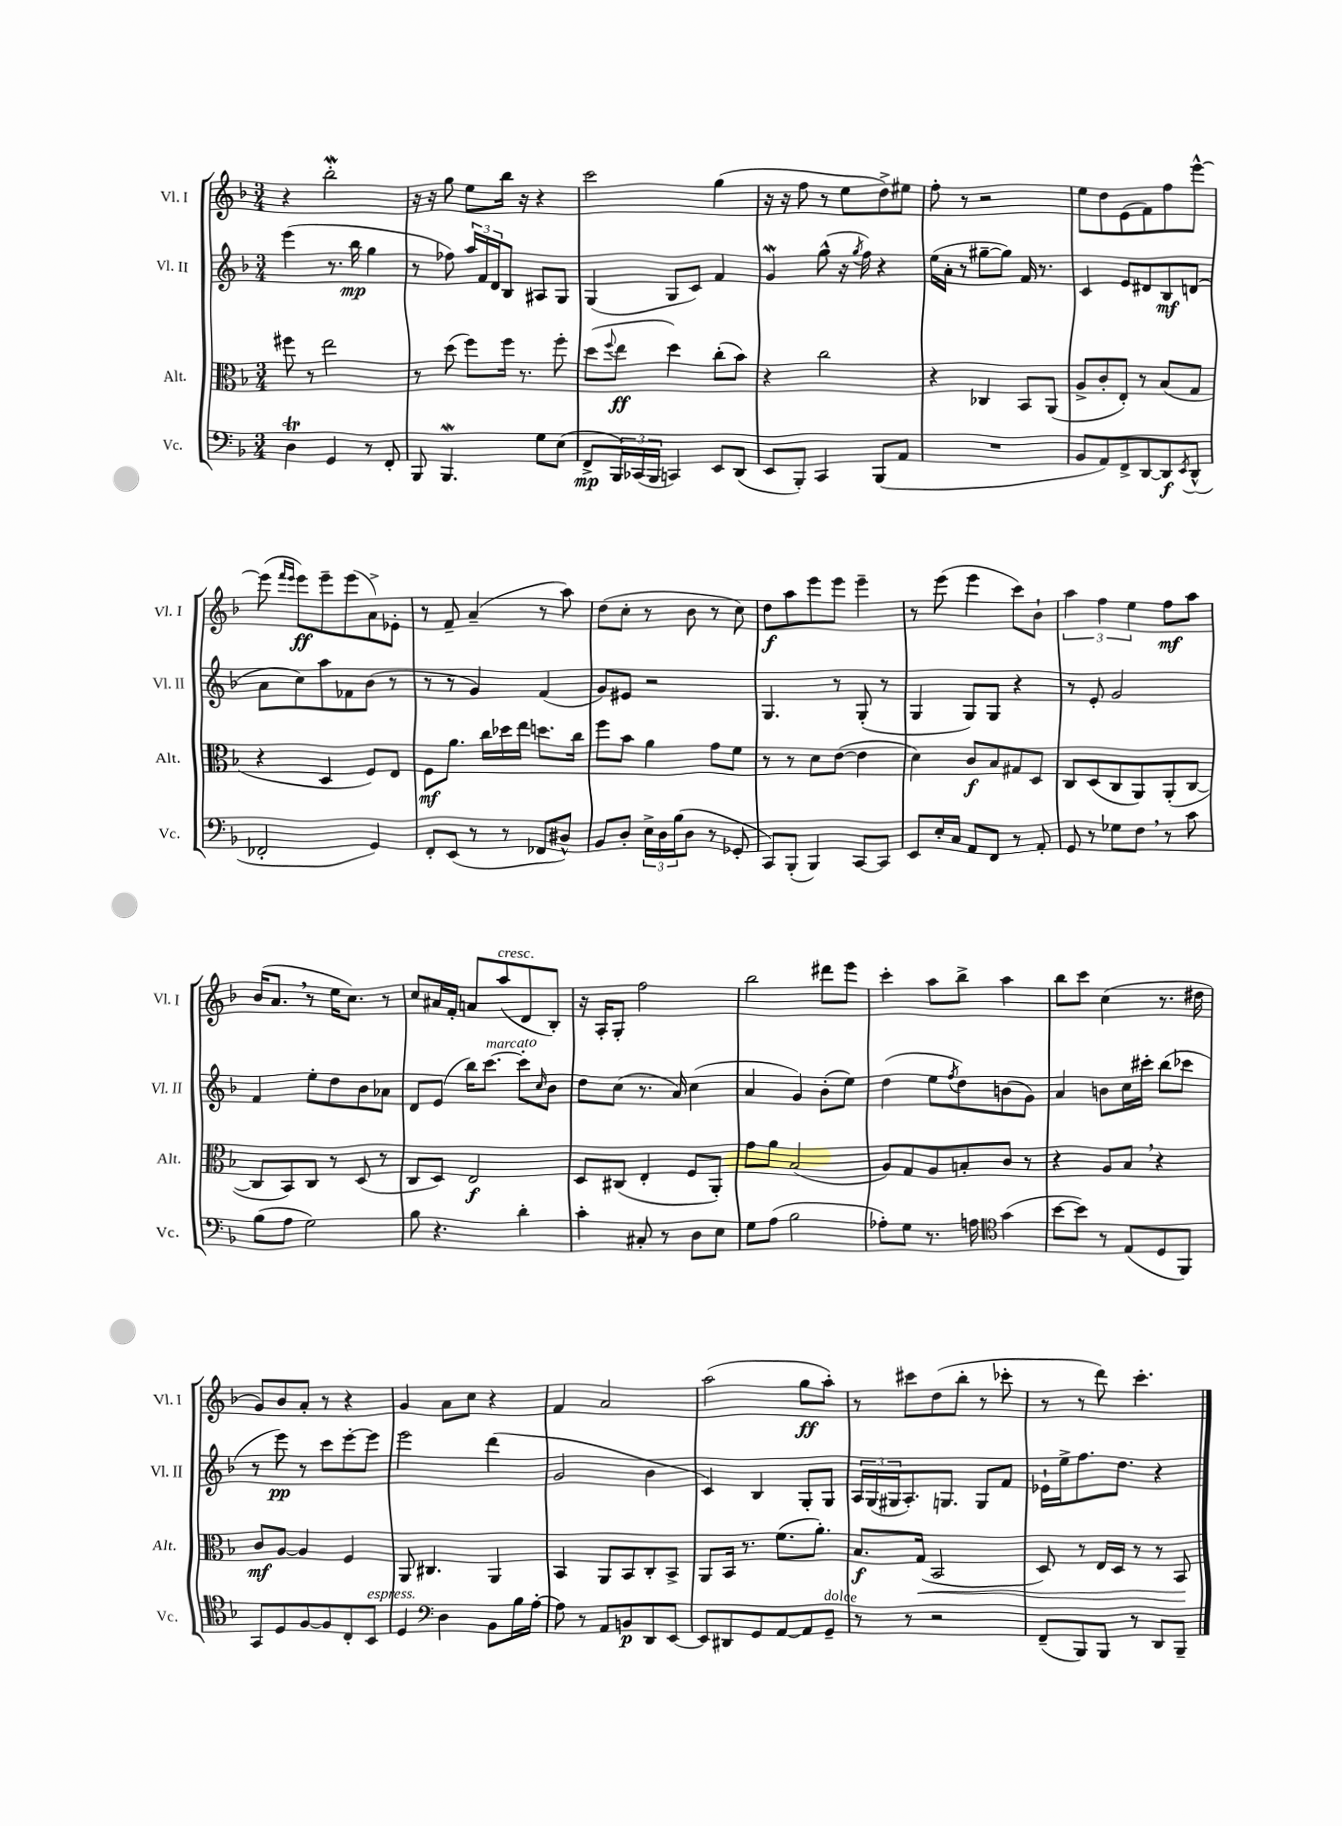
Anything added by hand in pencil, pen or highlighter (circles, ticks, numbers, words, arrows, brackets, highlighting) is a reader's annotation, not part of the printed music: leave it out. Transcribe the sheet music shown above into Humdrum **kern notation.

**kern	**kern	**kern	**kern
*staff4	*staff3	*staff2	*staff1
*clefF4	*clefC3	*clefG2	*clefG2
*k[b-]	*k[b-]	*k[b-]	*k[b-]
*M3/4	*M3/4	*M3/4	*M3/4
4D\	8ff#\	(4eee\	4r
.	8r	.	.
4GG/	2ee\	8.r	2bb-'\
.	.	16bb-\	.
8r	.	4gg\	.
8FF'/	.	.	.
=	=	=	=
8BBB-/	8r	8r	16r
.	.	.	16r
4.BBB-/	(8dd\	8ff-\)	8gg\
.	8ff\L)	24aa/LL	8ee\L
.	.	24f/	.
.	.	24d/J	.
.	16ff\Jk	8B-/J	16bb-\Jk
.	8.r	.	16r
8G\L	.	8A#/L	4r
(8E\J	8ff'\	8G/J	.
=	=	=	=
8FF^/L	(8dd\L	(4G/	2ccc\
.	8qqff/	.	.
24BBB-/L)	8ee\J	.	.
(24CC-/	.	.	.
24BBB-/JJ	.	.	.
4CC/)	4dd\)	8G/L	.
.	.	8c/J)	.
8EE/L	(8cc'\L	4f/	(4gg\
(8DD/J	8b-\J)	.	.
=	=	=	=
8EE/L	4r	4g/	16r
.	.	.	16r
8BBB-'/J)	.	.	8ff\
4CC/	2cc\	(8gg^^\	8r
.	.	16r	8ee\L
.	.	8qgg/	.
.	.	16ff\)	.
(8BBB-/L	.	4r	8dd^\)
8AA/J	.	.	8ee#\J
=	=	=	=
2.r	4r	(16ee\LL	8ff'\
.	.	16a'\JJ	.
.	.	8r	8r
.	4C-/	[8gg#~\L	2r
.	.	8gg#\]J)	.
.	8BB-/L	16f/	.
.	.	8.r	.
.	(8AA/J	.	.
=	=	=	=
8BB-/L	8A^/L	4c/	8ee\L
8AA/)	8c'/	.	8dd\
8FF^/	8E'/J)	8e/L	(8e\
[8DD/	8r	8d#/	8f\)
8DD/]	(8B-/L	8B-/	8ff\
8qEE/	.	.	.
(8DD^^/J	8G/J	(8d/J	[8eee^^\J
=	=	=	=
2FF-'/	4r	8a\L	(8eee\]
.	.	.	16qqfff/LL
.	.	.	16qqeee/JJ
.	.	8cc\)	8eee\L)
.	4D/	8aa\	8eee~\
.	.	8f-\	(8eee\
4GG/)	8F/L)	(8b-\J	8a^\)
.	8E/J	8r	8e-'\J
=	=	=	=
8FF'/L	8F\L	8r	8r
(8EE/J	8.a\J	8r	8f~/
8r	.	4g/)	(4a~/
.	16cc\LL	.	.
8r	16dd-\	.	.
.	16ee\JJ	.	.
8FF-/L	8.dd\L	(4f/	8r
8D#^^/J)	.	.	8aa\)
.	16cc\Jk	.	.
=	=	=	=
8BB-/L	8ff\L	8g/L)	(8dd\L
8D'/J	8b-\J	8e#/J	8cc'\J
24E^\LL	4a\	2r	8r
24D\	.	.	.
(24B-\J	.	.	.
8D\J	.	.	8b-\
8r	8g\L	.	8r
8GG-'/	8f\J	.	8cc\)
=	=	=	=
8CC/L)	8r	4.G/	8dd\L
(8BBB-'/J	8r	.	8aa\
4BBB-/)	8d\L	.	8eee\
.	([8e\J	8r	8eee\J
[8CC/L	4e\]	(8G'/	4eee~\
8CC/]J	.	8r	.
=	=	=	=
8EE/L	4d\)	4G/	8r
16E'/L	.	.	(8eee\
16C/JJ	.	.	.
8AA/L	8c/L	8G/L)	4eee\
8FF/J	8B-/	8G/J	.
8r	8G#/	4r	8ccc\L)
8AA'/	8D/J	.	8b-`\J
=	=	=	=
8GG/	8C/L	8r	6aa\
8r	(8D/	8e'/	.
.	.	.	6ff\
8G-\L	8C/	2g/	.
.	.	.	6ee\
8F\J	8AA/)	.	.
8r	(8AA'/	.	8ff\L
8c\	[8C/J	.	8aa\J
=	=	=	=
(8B-\L	8C/]L	4f/	(16b-/LK
.	.	.	8.a/J
8A\J	8BB-/)	.	.
2G\)	8C/J	8ee'\L	8r
.	8r	8dd\	16ee\LK
.	.	.	8.cc\J)
.	(8D/	8b-\	.
.	8r	8a-\J	8r
=	=	=	=
8B-\	8C/L	8d/L	8cc/L
4.r	8D/J)	(8e/J	16a#/L
.	.	.	16f'/JJ
.	2E/	16bb-\LK)	8a/L
.	.	[8.ccc\J	.
.	.	.	(8aa/
4d'\	.	8ccc'\]L	8d/
.	.	16qqcc/	.
.	.	8b-\J	8B-'/J)
=	=	=	=
4c'\	8D/L	8dd\L	16r
.	.	.	16A'/LK
.	(8C#/J	(8cc\J	8G'/J
8C#'/	4E'/	8.r	2ff\
8r	.	.	.
.	.	16a/)	.
8D\L	8F/L	(4cc\	.
8E\J	8AA'/J)	.	.
=	=	=	=
8G\L	8g\L	4a/	2bb-\
(8A\J	8a\J	.	.
2B-\	(2B-/	4g/)	.
.	.	(8b-'\L	8ddd#\L
.	.	8ee\J)	8eee\J
=	=	=	=
8A-'\L)	8A/L)	(4dd\	4ccc'\
8G\J	8G/	.	.
8.r	8A/	8ee\L	8aa\L
.	.	8qff/	.
.	8B'/	8dd\)	8bb-^\J
16A\	.	.	.
*clefC4	*	*	*
(4g\	8c/J	(8b\	4aa\
.	8r	8g\J)	.
=	=	=	=
[8b-\L	4r	4a/	8bb-\L
8b-\]J)	.	.	8ccc\J
8r	8A/L	8b\L	(4cc\
(8E/L	8B-/J	16cc\L	.
.	.	16ccc#'\JJ	.
8D/	4r	(8bb-\L	8.r
8FF/J)	.	8ccc-\J	.
.	.	.	16dd#\
=	=	=	=
8GG/L	8c/L	8r	8g/L)
8D/	[8A/J	8eee\)	8b-/
[8F/	4A/]	8r	8a'/J
8F/]	.	8ccc\L	8r
8C'/	4F/	[8eee'\	4r
8BB-/J	.	8eee\]J	.
=	=	=	=
4D/	8AA/	2eee\	4g/
.	4.C#/	.	.
*clefF4	*	*	*
4D\	.	.	8a\L
.	.	.	8cc\J
8BB-\L	4AA/	(4ddd\	4r
16B-\L	.	.	.
[16A'\JJ	.	.	.
=	=	=	=
8A\]	4BB-/	2g/	4f/
8r	.	.	.
8AA/L	8AA/L	.	2a/
8BB/	8BB-/	.	.
8DD/	8C'/	4b-\	.
[8EE/J	8BB-^/J	.	.
=	=	=	=
8EE/]L	8AA/L	4c/)	(2aa\
8DD#/	16BB-/Jk	.	.
.	8.r	.	.
8GG/	.	4B-/	.
[8AA/	(8.f\L	.	.
8AA/]	.	8G'/L	8gg\L
.	8.a'\J)	.	.
8GG~/J	.	8G/J	8aa'\J)
=	=	=	=
8r	8.B-/L	24A/LL	8r
.	.	(24G/	.
.	.	24G#/J	.
8r	.	8.A'/)	8ccc#\L
.	(16G/Jk	.	.
2r	2BB-/	.	(8dd\
.	.	8.G/J	.
.	.	.	8bb-'\J
.	.	8G/L	8r
.	.	8f/J	8ccc-'\
=	=	=	=
(8FF~/L	8D/)	16e-`\LL	8r
.	.	16ee^\J	.
8BBB-/)	8r	8.ff\	8r
8BBB-/J	16E/LL	.	8ddd\)
.	16D/JJ	8.dd\J	.
8r	8r	.	4.ccc'\
8DD/L	8r	4r	.
8BBB-~/J	8BB-/	.	.
==	==	==	==
*-	*-	*-	*-
